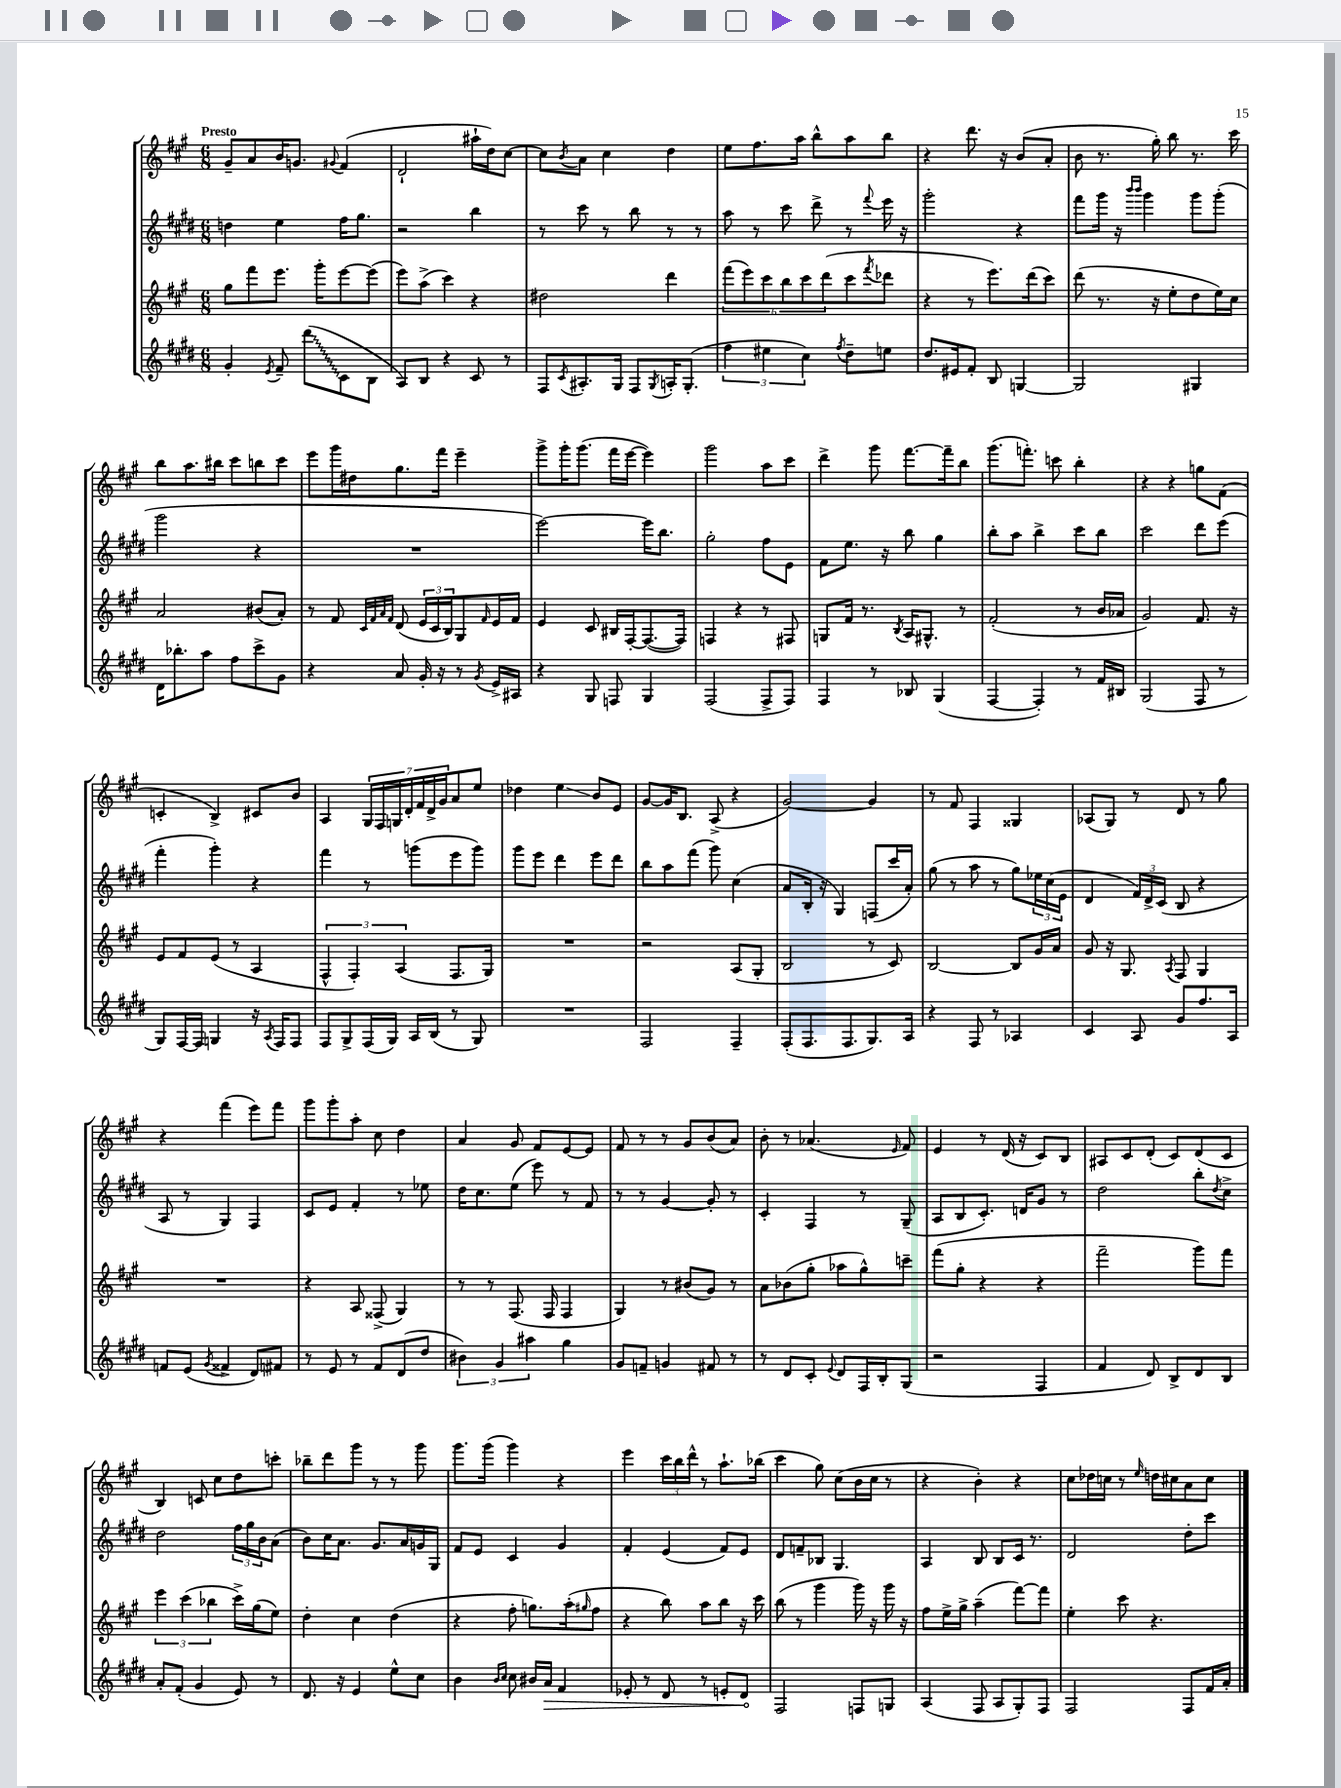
<<
\new StaffGroup <<
\new Staff = "s0" {
    \clef treble \key a \major \numericTimeSignature \time 6/8 \tempo "Presto"
    gis'8-- a'8 b'16 g'8. \appoggiatura { gis'8 } fis'4( |
    d'2-! ais''16-! d''16) cis''8~ |
    cis''8 \acciaccatura { b'8 } a'8 cis''4 d''4 |
    e''8 fis''8. a''16 b''8-^ a''8 b''8 |
    r4 d'''8. r16 b'8( a'8-. |
    b'8 r8. gis''16-.) b''8 r8. cis'''16 |
    b''8 a''8. bis''16 cis'''8 b''8 cis'''8 |
    e'''8 gis'''16 dis''16 gis''8. fis'''16 e'''4-- |
    gis'''8-> gis'''16-. gis'''8.( fis'''16 e'''16~ e'''4) |
    gis'''2 a''8 cis'''8 |
    d'''4-> gis'''8 fis'''8.~ fis'''16-- b''8 |
    gis'''8.( f'''8.-.) c'''8 b''4-. |
    r4 r4 g''8 fis'8( |
    c'4-. b4->) cis'8 b'8 |
    a4 \tuplet 7/4 { gis16 fis16 g16 d'16-. fis'16 d'16-> gis'16 } a'8 e''8 |
    des''4 e''4\glissando b'8 e'8 |
    gis'8~ gis'16 b8. a8->( r4 |
    gis'2~) gis'4 |
    r8 fis'8 fis4 gisis4 |
    aes8( gis8) r8 d'8 r8 gis''8 |
    r4 fis'''4( e'''8) fis'''8 |
    gis'''8 gis'''8-. a''8-. cis''8 d''4 |
    a'4 gis'8 fis'8 e'8~ e'8 |
    fis'8 r8 r8 gis'8 b'8( a'8) |
    b'8-. r8 aes'4.( \grace { e'16 } fis'8) |
    e'4 r8 d'16( r16 cis'8) b8 |
    ais8 cis'8 d'8-.( cis'8) d'8( cis'8 |
    b4) c'8 cis''8 d''8 c'''8-. |
    bes''8-- d'''8 gis'''8 r8 r8 gis'''8 |
    gis'''8. gis'''16( gis'''4) r4 |
    e'''4 \tuplet 3/2 { cis'''16 b''16 d'''16-^ } r8 a''8.-! bes''16( |
    cis'''4 gis''8) cis''8( b'16 cis''16 r8 |
    r4 b'4-.) r4 |
    cis''8 des''16 c''16 r8 \grace { e''16 } d''16 cis''16 a'8 cis''8 \bar "|." |
}
\new Staff = "s1" {
    \clef treble \key e \major \numericTimeSignature \time 6/8
    d''4 e''4 fis''16 gis''8. |
    r2 b''4 |
    r8 cis'''8 r8 b''8 r8 r8 |
    a''8 r8 cis'''8 dis'''8-> r8 \appoggiatura { fis'''8 } e'''16 r16 |
    gis'''2-. r4 |
    fis'''8 gis'''16 r16 \grace { b'''16 b'''16 } gis'''4 gis'''8 gis'''8-.( |
    gis'''2 r4 |
    R2. |
    e'''2~) e'''16 b''8. |
    gis''2-. fis''8 e'8 |
    fis'8 e''8. r16 b''8 gis''4 |
    b''8-. a''8 b''4-> cis'''8 b''8 |
    cis'''2 dis'''8 e'''8( |
    fis'''4-. gis'''4-.) r4 |
    fis'''4 r8 g'''8( e'''8 g'''8) |
    gis'''8 e'''8 dis'''4 e'''8 dis'''8 |
    b''8 a''8 fis'''8( gis'''8) cis''4( |
    a'8 b16-. r16 gis4) f8( cis'''16 a'16-.) |
    gis''8( r8 a''8 r8 gis''8) \tuplet 3/2 { ees''16 cis''16( e'16 } |
    dis'4 \tuplet 3/2 { fis'16) dis'16-> cis'16( } b8 r4 |
    a8 r8 gis4) fis4 |
    cis'8 e'8 fis'4-. r8 ees''8 |
    dis''16 cis''8. e''8( e'''8) r8 fis'8 |
    r8 r8 gis'4~ gis'8-. r8 |
    cis'4-. fis4 r8 gis8--( |
    a8 b8 cis'8.-.) d'16 gis'8 r8 |
    dis''2 b''8-. \acciaccatura { dis''8 } cis''8-> |
    dis''2 \tuplet 3/2 { fis''16 gis''16 b'16 } a'8( |
    b'8) cis''16 a'8. gis'8. a'16 g'16 gis16 |
    fis'8 e'8 cis'4 gis'4 |
    fis'4-. e'4( fis'8) e'8 |
    dis'8 f'8-- bes8 gis4. |
    a4 b8 b8 cis'16 r8. |
    dis'2 dis''8-. cis'''8 \bar "|." |
}
\new Staff = "s2" {
    \clef treble \key a \major \numericTimeSignature \time 6/8
    gis''8 fis'''8 e'''8. gis'''16-. e'''8~ e'''8( |
    e'''8) a''8->( cis'''4) r4 |
    dis''2 d'''4 |
    \tuplet 6/4 { fis'''8( e'''8) cis'''8 b''8 cis'''8 d'''8( } cis'''8 \acciaccatura { fis'''8 } des'''8 |
    r4 r8 e'''8.) d'''16( cis'''8) |
    d'''8( r8. r16 e''8-. d''8 e''16) cis''16 |
    a'2 bis'8( a'8-.) |
    r8 fis'8 \grace { cis'32 fis'32 a'32 fis'32 } d'8( \tuplet 3/2 { e'16 cis'16 b16) } gis8 \grace { fis'16 } e'16 fis'16 |
    e'4 cis'8 bis16 fis16~-. fis8.~( fis16) |
    f4 r4 r8 fis8 |
    g8 fis'16 r8. \acciaccatura { b8 } a16 gis8.-^ r8 |
    fis'2-.( r8 b'16 aes'16 |
    gis'2) fis'8. r16 |
    e'8 fis'8 e'8( r8 a4 |
    \tuplet 3/2 { fis4-^ fis4-.) a4( } fis8. gis16) |
    R2. |
    r2 a8( gis8-. |
    b2 r8 cis'8) |
    b2~ b8 gis'16 a'16 |
    gis'8 r16 gis8. \acciaccatura { a8 } fis8 gis4 |
    R2. |
    r4 a8 fisis8->( gis4) |
    r8 r8 fis8.( fis16 fis4 |
    gis4) r8 bis'8( gis'8) r8 |
    a'8 bes'8( gis''8-. aes''8 gis''8-^) c'''8-- |
    fis'''8( gis''8-. r4 r4 |
    fis'''2-- gis'''8) fis'''8 |
    \tuplet 3/2 { e'''4 cis'''4( bes''4 } cis'''16->) gis''16( e''8) |
    d''4-. cis''4 d''4( |
    r4 fis''8-. g''8.) a''16-.( \grace { gis''16 } fis''8 |
    r4 b''8) a''8 b''8 r16 cis'''16 |
    b''8( r8 gis'''4 gis'''16) r16 gis'''16 r16 |
    fis''8 e''16-> gis''16-> a''4--( fis'''8~) fis'''8 |
    e''4-. cis'''8 r4. \bar "|." |
}
\new Staff = "s3" {
    \clef treble \key e \major \numericTimeSignature \time 6/8
    gis'4-. \acciaccatura { e'8 } fis'8-- \once \override Glissando.style = #'zigzag dis'''8\glissando( cis'8 b8 |
    a8) b8 r4 cis'8 r8 |
    fis8 \acciaccatura { cis'8 } ais8.-. gis16 fis8 \acciaccatura { gis8 } a16-. gis8.-.( |
    \tuplet 3/2 { fis''4 eis''4 cis''4) } \acciaccatura { fis''8 } dis''8-- e''8 |
    dis''8. eis'16 fis'8-. b8 g4~ |
    g2 gis4 |
    dis'16 bes''8.-. a''8 fis''8 cis'''8-> gis'8 |
    r4 a'8 gis'16-. r16 r8 \acciaccatura { gis'8 } e'16-> ais16 |
    r4 gis8 f8 gis4 |
    fis2( fis8-> fis8) |
    fis4 r8 bes8 gis4( |
    fis4~ fis4-.) r8 fis'16 bis16 |
    gis2( fis8 r8 |
    gis8) fis16~ fis16 g4 r16 \acciaccatura { a8 } fis16 fis8 |
    fis8 gis8-> fis16( gis16) a16 b16( r8 gis8) |
    R2. |
    fis2 fis4-- |
    fis8-.( fis8. fis8. gis8.) a16 |
    r4 fis8 r8 aes4 |
    cis'4 a8 gis'8 fis''8. a16 |
    f'8 e'8( \acciaccatura { gis'8 } fisis'4-> dis'8) fis'8 |
    r8 e'8 r8 fis'8 dis'8( dis''8 |
    \tuplet 3/2 { bis'4) gis'4 ais''4 } gis''4 |
    gis'8 f'8-- g'4 fis'8 r8 |
    r8 dis'8 cis'8-. \appoggiatura { e'8 } dis'8 fis16 b16-. gis8( |
    r2 fis4 |
    fis'4 dis'8) b8-> dis'8 b8 |
    a'8-. fis'8-.( gis'4 e'8) r8 |
    dis'8. r16 e'4 e''8-^ cis''8 |
    b'4 \grace { b'16 cis''16 } cis''8 bis'16 \once \override Hairpin.circled-tip = ##t a'16\> fis'4 |
    ees'8-. r8 dis'8 r8 e'8-. dis'8\! |
    fis2 f8 g8 |
    a4( fis8 a8 gis8-.) fis8 |
    fis2 fis8 fis'16 a'16-. \bar "|." |
}
>>
>>
\layout { \context { \Score \remove "Bar_number_engraver" } }
